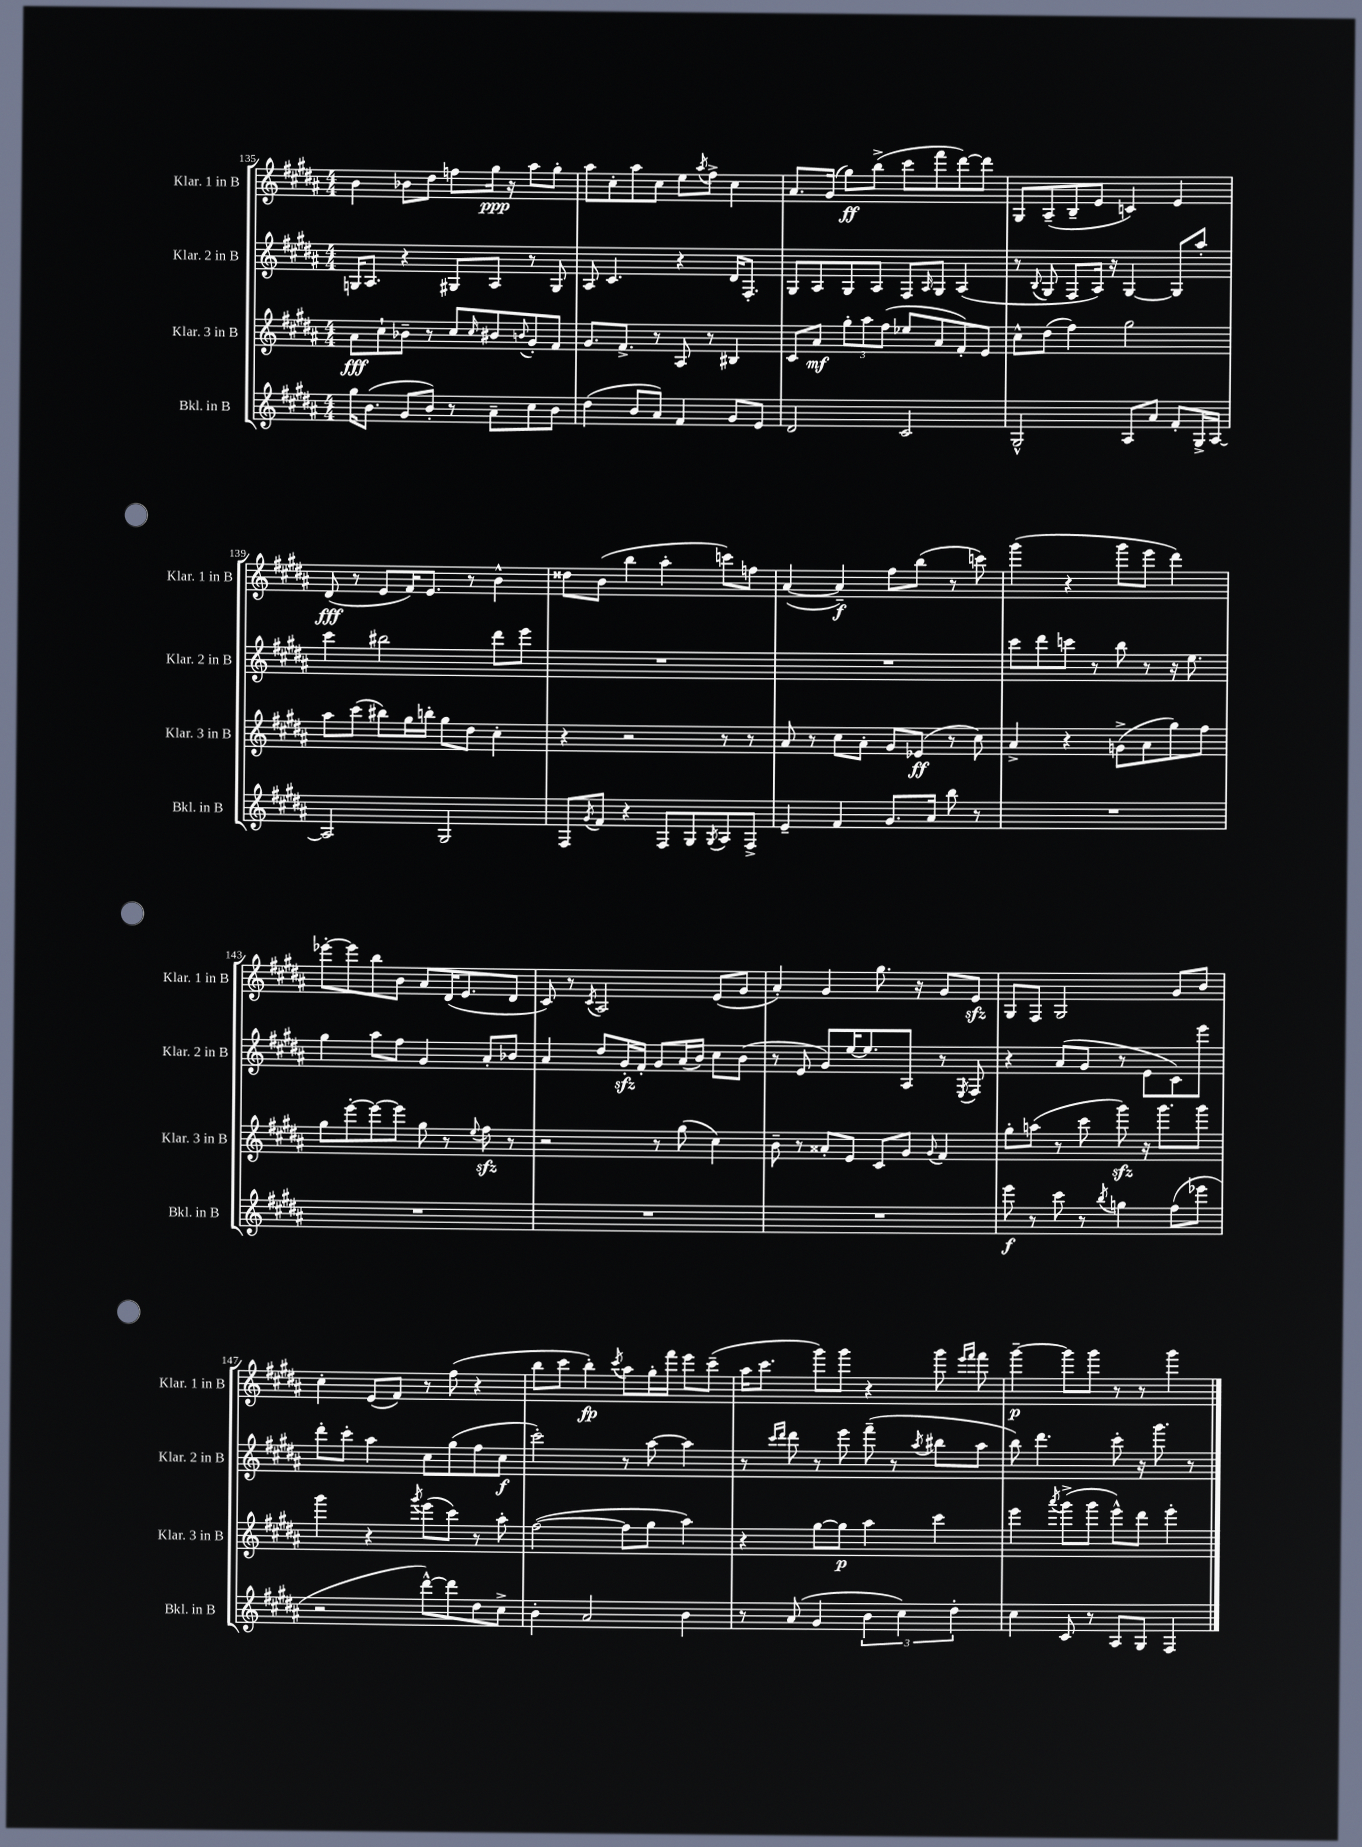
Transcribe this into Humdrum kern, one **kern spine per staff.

**kern	**kern	**kern	**kern
*staff4	*staff3	*staff2	*staff1
*clefG2	*clefG2	*clefG2	*clefG2
*k[f#c#g#d#a#]	*k[f#c#g#d#a#]	*k[f#c#g#d#a#]	*k[f#c#g#d#a#]
*M4/4	*M4/4	*M4/4	*M4/4
16gg#	8a#	16G	4b
(8.b	.	8.A#	.
.	8cc#`	.	.
8g#	8b-~	4r	8b-
8b')	8r	.	8dd#
8r	8cc#	8G#	8ff
.	16qqcc#	.	.
8a#~	8b#	8A#	16gg#
.	.	.	16r
.	8qqb	.	.
8cc#	8g#'	8r	8aa#
8b	8f#	8G#	8gg#'
=	=	=	=
(4dd#	8.g#	8A#	8aa#
.	.	4.c#	8cc#'
.	8.f#^	.	.
8b	.	.	8aa#
8a#)	8r	.	8cc#
4f#	8A#	4r	8ee
.	.	.	8qaa#
.	8r	.	8ff#^
8g#	4B#	16d#	4cc#
.	.	8.F#'	.
8e	.	.	.
=	=	=	=
2d#	8c#	8G#	8.a#
.	8a#	8A#	.
.	.	.	(16g#
.	12gg#'	8G#	8gg#)
.	12aa#	.	.
.	.	8A#	(8bb^
.	(12ff#	.	.
2c#	8ee-	8F#	8ccc#
.	.	16qqA#	.
.	8a#	8G#	8fff#
.	8f#')	(4A#	[8ddd#)
.	8e	.	8ddd#]
=	=	=	=
2G#^^	8cc#^^	8r	8G#
.	.	8qqB	.
.	(8dd#	8G#	(8A#~
.	4ff#)	8F#	8B~
.	.	16A#)	8e
.	.	16r	.
8A#	2gg#	[4G#	4c)
8a#	.	.	.
8f#'	.	8G#]	4e
16G#^	.	8aa#'	.
[16A#	.	.	.
=	=	=	=
2A#]	8aa#	4ccc#	(8d#
.	(8ccc#	.	8r
.	8bb#)	2bb#	8e
.	16gg#	.	16f#)
.	16bb'	.	8.e
2G#	8gg#	.	.
.	8dd#	.	8r
.	4cc#'	8ddd#	4b^^
.	.	8eee	.
=	=	=	=
8F#	4r	1r	8dd##
8qg#	.	.	.
8f#	.	.	(8b
4r	2r	.	4bb
8F#	.	.	4aa#'
8G#	.	.	.
8qG#	.	.	.
8A#	8r	.	8ccc)
8F#^	8r	.	8ff
=	=	=	=
4e~	8a#	1r	([4a#
.	8r	.	.
4f#	8cc#	.	4a#~])
.	8a#'	.	.
8.g#	8g#	.	8ff#
.	(8e-	.	(8bb
16a#	.	.	.
8bb	8r	.	8r
8r	8cc#)	.	8ccc)
=	=	=	=
1r	4a#^	8ccc#	(4ggg#
.	.	8ddd#	.
.	4r	8ccc	4r
.	.	8r	.
.	(8g^	8bb	8ggg#
.	8a#	8r	8eee
.	8gg#)	16r	4ddd#)
.	.	8.ee	.
.	8ff#	.	.
=	=	=	=
1r	8gg#	4gg#	[8eee-'
.	[8eee'	.	8eee-]
.	8eee_	8aa#	8bb
.	8eee]	8ff#	8b
.	8gg#	4g#	8a#
.	8r	.	(16d#
.	.	.	8.e
.	8qqee	.	.
.	8ff#	8a#'	.
.	8r	8b-	8d#
=	=	=	=
1r	2r	4a#	8c#)
.	.	.	8r
.	.	.	8qc#
.	.	8dd#	2A#
.	.	16g#'	.
.	.	16f#'	.
.	8r	8g#	.
.	(8gg#	(16a#	.
.	.	16b)	.
.	4cc#)	8cc#	(8e
.	.	(8b	8g#
=	=	=	=
1r	8b~	8r	4a#')
.	8r	8e	.
.	8a##'	8g#)	4g#
.	8e	[16ee	.
.	.	8.ee]	.
.	8c#	.	8.gg#
.	8g#	8A#	.
.	.	.	16r
.	8qqg#	.	.
.	4f#	8r	8g#
.	.	8qE	.
.	.	8F#	8e
=	=	=	=
8eee	8gg#'	4r	8G#
8r	(8aa	.	8F#
8ccc#	8r	(8a#	2G#
8r	8ccc#	8g#	.
8qbb	.	.	.
4gg	8ggg#)	8r	.
.	16r	8e	.
.	8.ggg#	.	.
(8ff#	.	8c#)	8g#
8eee-	8ggg#	8eee	8b
=	=	=	=
2r	4ggg#	8ddd#'	4cc#'
.	.	8ccc#'	.
.	4r	4aa#	(8e
.	.	.	8f#)
.	8qggg#	.	.
[8ddd#^^)	(8eee	8cc#	8r
8ddd#]	8ccc#)	(8gg#	(8ff#
8dd#	8r	8ff#	4r
8cc#^	8aa#'	8cc#	.
=	=	=	=
4b'	([2ff#	2ccc#')	8bb
.	.	.	8ccc#
2a#	.	.	4bb')
.	.	.	8qccc#
.	8ff#]	8r	8aa#
.	8gg#	[8aa#	16gg#'
.	.	.	16fff#
4b	4aa#)	4aa#]	8eee
.	.	.	(8ccc#~
=	=	=	=
8r	4r	8r	16aa#
.	.	.	8.ccc#
.	.	16qqccc#	.
.	.	16qqddd#	.
(8a#	.	8ddd#	.
4g#	[8gg#	8r	8ggg#)
.	8gg#]	8eee	8ggg#
6b	4aa#	(8fff#~	4r
.	.	8r	.
6cc#)	.	.	.
.	.	8qaa#	.
.	4ccc#	8bb#	8ggg#
6dd#'	.	.	.
.	.	.	16qqeee
.	.	.	16qqfff#
.	.	8aa#	8fff#
=	=	=	=
4cc#	4eee	8bb)	[4ggg#~
.	.	4.ddd#	.
.	8qaaa#	.	.
8c#	(8ggg#^	.	8ggg#]
8r	8ggg#	.	8ggg#
8A#	8eee^^)	8ccc#'	8r
8G#	8ddd#	16r	8r
.	.	8.ggg#	.
4F#	4eee'	.	4ggg#
.	.	8r	.
==	==	==	==
*-	*-	*-	*-
